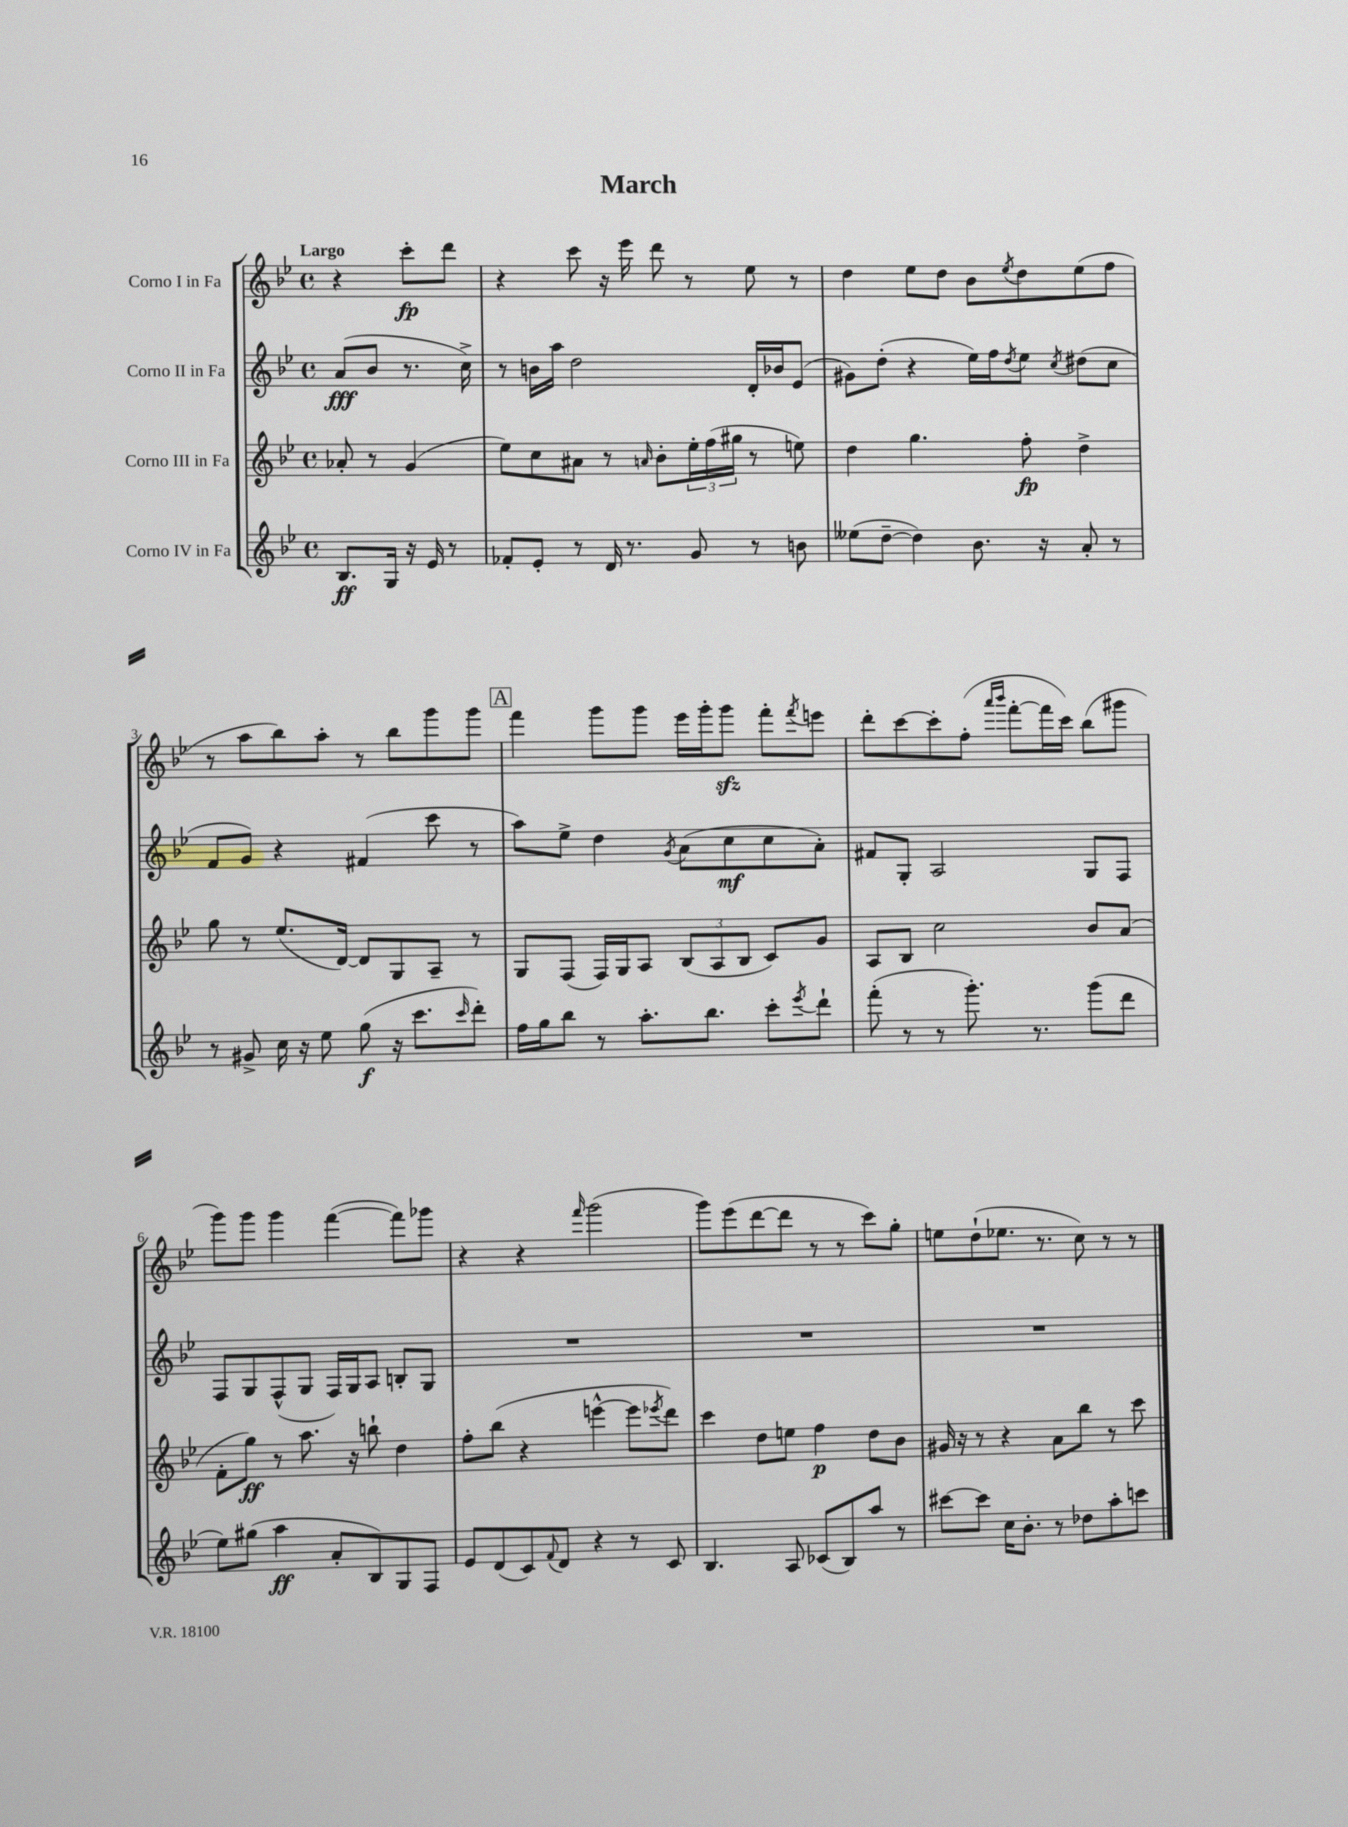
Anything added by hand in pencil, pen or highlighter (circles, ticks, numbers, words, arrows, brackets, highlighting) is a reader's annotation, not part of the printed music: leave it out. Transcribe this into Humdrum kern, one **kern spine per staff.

**kern	**dynam	**kern	**dynam	**kern	**dynam	**kern	**dynam
*part4	*part4	*part3	*part3	*part2	*part2	*part1	*part1
*staff4	*staff4	*staff3	*staff3	*staff2	*staff2	*staff1	*staff1
*I"Corno IV in Fa	*	*I"Corno III in Fa	*	*I"Corno II in Fa	*	*I"Corno I in Fa	*
*clefG2	*	*clefG2	*	*clefG2	*	*clefG2	*
*k[b-e-]	*	*k[b-e-]	*	*k[b-e-]	*	*k[b-e-]	*
*M4/4	*	*M4/4	*	*M4/4	*	*M4/4	*
*met(c)	*	*met(c)	*	*met(c)	*	*met(c)	*
=	=	=	=	=	=	=	=
!	!	!	!	!	!	!LO:TX:a:B:t=Largo	!
8.B-/L	ff	8a-X'/	.	(8a/L	fff	4r	.
.	.	8r	.	8b-/J	.	.	.
16G/Jk	.	.	.	.	.	.	.
16r	.	(4g/	.	8.r	.	8ccc'\L	fp
16e-/	.	.	.	.	.	.	.
8r	.	.	.	.	.	8ddd\J	.
.	.	.	.	16cc^\)	.	.	.
=1	=1	=1	=1	=1	=1	=1	=1
8f-X'/L	.	8ee-\L)	.	8r	.	4r	.
8e-'/J	.	8cc\	.	16bn\LL	.	.	.
.	.	.	.	16aa\JJ	.	.	.
8r	.	8a#X\J	.	2dd\	.	8ccc\	.
16d/	.	8r	.	.	.	16r	.
8.r	.	.	.	.	.	16eee-\	.
.	.	16qqan/	.	.	.	.	.
.	.	8b-'\L	.	.	.	8ddd\	.
8g/	.	24ee-'\L	.	.	.	8r	.
.	.	(24ff\	.	.	.	.	.
.	.	24gg#X\JJ	.	.	.	.	.
8r	.	8r	.	16d'/LL	.	8ee-\	.
.	.	.	.	16b-X/J	.	.	.
8bn\	.	8een\)	.	(8e-/J	.	8r	.
=2	=2	=2	=2	=2	=2	=2	=2
(8ee--X\L	.	4dd\	.	8g#X\L)	.	4dd\	.
[8dd~\J	.	.	.	(8dd'\J	.	.	.
4dd\])	.	4.gg\	.	4r	.	8ee-\L	.
.	.	.	.	.	.	8dd\J	.
8.b-\	.	.	.	16ee-\LL)	.	8b-\L	.
.	.	.	.	16ff\J	.	.	.
.	.	.	.	8qdd/	.	8qee-/	.
.	.	8ff'\	fp	8ee-\J	.	8dd\	.
16r	.	.	.	.	.	.	.
.	.	.	.	8qcc/	.	.	.
8a'/	.	4dd^\	.	(8dd#X\L	.	(8ee-\	.
8r	.	.	.	8cc\J	.	8ff\J	.
!!LO:LB:g=z
=3	=3	=3	=3	=3	=3	=3	=3
8r	.	8gg\	.	8f/L	.	8r	.
8g#X^/	.	8r	.	8g/J)	.	8aa\L	.
16cc\	.	(8.ee-/L	.	4r	.	8bb-\)	.
16r	.	.	.	.	.	.	.
8ee-\	.	.	.	.	.	8aa'\J	.
.	.	[16d/Jk)	.	.	.	.	.
(8gg\	f	8d/L]	.	(4f#X/	.	8r	.
16r	.	8G/	.	.	.	8bb-\L	.
8.ccc\L	.	.	.	.	.	.	.
.	.	8A~/J	.	8ccc\	.	8ggg\	.
16qqccc/	.	.	.	.	.	.	.
8ddd'\J)	.	8r	.	8r	.	8ggg\J	.
!!LO:REH:place=s1:t=A
=4	=4	=4	=4	=4	=4	=4	=4
16ff\LL	.	8G/L	.	8aa\L)	.	4fff\	.
16gg\J	.	.	.	.	.	.	.
8bb-\J	.	(8F/J	.	8ee-^\J	.	.	.
8r	.	16F/LL)	.	4dd\	.	8ggg\L	.
.	.	16G/J	.	.	.	.	.
8.aa'\L	.	8A/J	.	.	.	8ggg\J	.
.	.	.	.	8qg/	.	.	.
.	.	(12B-/L	.	(8a\L	.	16eee-\LL	.
8.bb-\J	.	.	.	.	.	16ggg'\J	.
.	.	12A/	.	.	.	.	.
.	.	.	.	8cc\	mf	8gggzz\J	.
.	.	12B-/J	.	.	.	.	.
8ccc'\L	.	8c/L)	.	8cc\	.	8fff'\L	.
8qeee-/	.	.	.	.	.	8qfff/	.
8ddd`\J	.	8g/J	.	8a'\J)	.	8eeen\J	.
=5	=5	=5	=5	=5	=5	=5	=5
(8fff'\	.	8A/L	.	8f#X/L	.	8ddd'\L	.
8r	.	8B-/J	.	8G'/J	.	[8ccc\	.
8r	.	2cc\	.	2A/	.	8ccc'\]	.
8.ggg'\)	.	.	.	.	.	(8ff'\J	.
.	.	.	.	.	.	16qqaaa/LL	.
.	.	.	.	.	.	16qqbbb-/JJ	.
.	.	.	.	.	.	[8fff'\L	.
8.r	.	.	.	.	.	.	.
.	.	.	.	.	.	16fff\L]	.
.	.	.	.	.	.	16ccc\JJ)	.
(8ggg\L	.	8b-/L	.	8G/L	.	(8bb-\L	.
8ddd\J	.	(8a/J	.	8F/J	.	8ggg#X\J	.
!!LO:LB:g=z
=6	=6	=6	=6	=6	=6	=6	=6
8ee-\L)	.	8f'\L	.	8F/L	.	8ggg\L)	.
(8gg#X\J	.	8gg\J)	ff	8G/	.	8ggg\J	.
4aa\	ff	8r	.	(8F^^/	.	4ggg\	.
.	.	8.aa\	.	8G/J	.	.	.
8a'/L	.	.	.	16F/LL)	.	([4fff\	.
.	.	16r	.	16G/J	.	.	.
8B-/)	.	8bbn`\	.	8A/J	.	.	.
8G/	.	4dd\	.	8Bn'/L	.	8fff\L])	.
8F/J	.	.	.	8G/J	.	8ggg-X\J	.
=7	=7	=7	=7	=7	=7	=7	=7
8e-/L	.	8ff'\L	.	1r	.	4r	.
(8d/	.	(8bb-\J	.	.	.	.	.
8c/)	.	4r	.	.	.	4r	.
8qqf/	.	.	.	.	.	.	.
8d/J	.	.	.	.	.	.	.
.	.	.	.	.	.	16qqfff/	.
4r	.	[4eeen^^\	.	.	.	(2ggg\	.
8r	.	8eee\L]	.	.	.	.	.
.	.	8qeee-X/	.	.	.	.	.
8c/	.	8ddd\J)	.	.	.	.	.
=8	=8	=8	=8	=8	=8	=8	=8
4.B-/	.	4ccc\	.	1r	.	8ggg\L)	.
.	.	.	.	.	.	(8eee-\	.
.	.	8dd\L	.	.	.	[8ddd\	.
8A/	.	8een\J	.	.	.	8ddd\J]	.
(8c-X/L	.	4ff\	p	.	.	8r	.
8B-/)	.	.	.	.	.	8r	.
8aa/J	.	8dd\L	.	.	.	8ccc\L)	.
8r	.	8b-\J	.	.	.	8gg'\J	.
=9	=9	=9	=9	=9	=9	=9	=9
[8ccc#X\L	.	16g#X/	.	1r	.	8een\L	.
.	.	16r	.	.	.	.	.
8ccc#\J]	.	8r	.	.	.	(8dd`\	.
16cc\KL	.	4r	.	.	.	8.ee-X\J	.
8.b-'\J	.	.	.	.	.	.	.
.	.	.	.	.	.	8.r	.
8r	.	8a\L	.	.	.	.	.
8dd-X\L	.	8bb-\J	.	.	.	8cc\)	.
8aa'\	.	8r	.	.	.	8r	.
8cccn\J	.	8ccc\	.	.	.	8r	.
==	==	==	==	==	==	==	==
*-	*-	*-	*-	*-	*-	*-	*-
